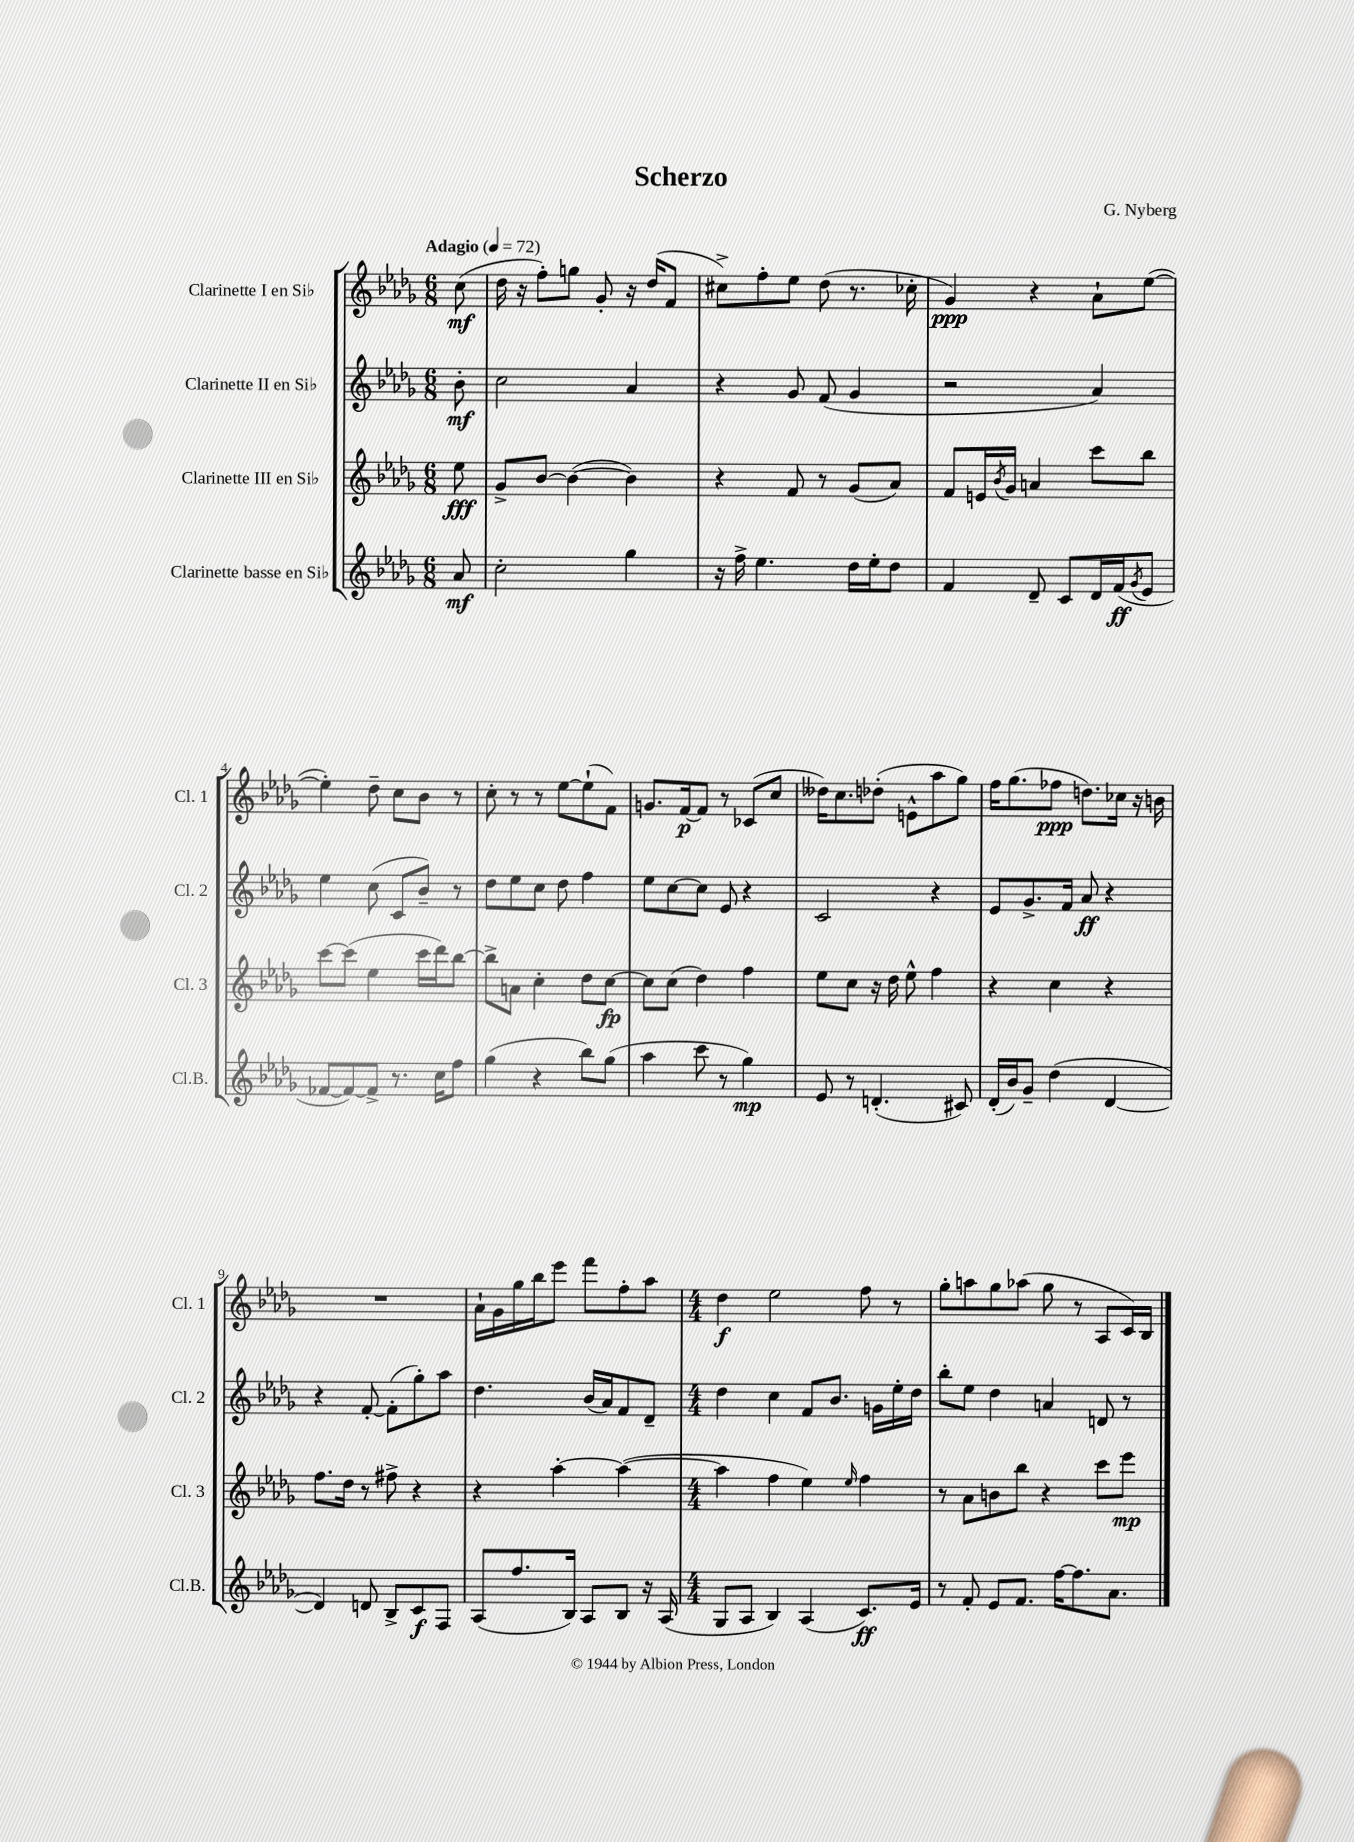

**kern	**dynam	**kern	**dynam	**kern	**dynam	**kern	**dynam
*part4	*part4	*part3	*part3	*part2	*part2	*part1	*part1
*staff4	*staff4	*staff3	*staff3	*staff2	*staff2	*staff1	*staff1
*I"Clarinette basse en Si♭	*	*I"Clarinette III en Si♭	*	*I"Clarinette II en Si♭	*	*I"Clarinette I en Si♭	*
*I'Cl.B.	*	*I'Cl. 3	*	*I'Cl. 2	*	*I'Cl. 1	*
*clefG2	*	*clefG2	*	*clefG2	*	*clefG2	*
*k[b-e-a-d-g-]	*	*k[b-e-a-d-g-]	*	*k[b-e-a-d-g-]	*	*k[b-e-a-d-g-]	*
*M6/8	*	*M6/8	*	*M6/8	*	*M6/8	*
*MM72	*	*MM72	*	*MM72	*	*MM72	*
=	=	=	=	=	=	=	=
!	!	!	!	!	!	!LO:TX:a:B:t=Adagio	!
8a-/	mf	8ee-\	fff	8b-'\	mf	(8cc\	mf
=1	=1	=1	=1	=1	=1	=1	=1
2cc'\	.	8g-^/L	.	2cc\	.	16dd-\	.
.	.	.	.	.	.	16r	.
.	.	[8b-/J	.	.	.	8ff'\L)	.
.	.	(4b-\_	.	.	.	8ggn\J	.
.	.	.	.	.	.	8g-'/	.
4gg-\	.	4b-\])	.	4a-/	.	16r	.
.	.	.	.	.	.	(16dd-/KL	.
.	.	.	.	.	.	8f/J	.
=2	=2	=2	=2	=2	=2	=2	=2
16r	.	4r	.	4r	.	8cc#X^\L)	.
16ff^\	.	.	.	.	.	.	.
4.ee-\	.	.	.	.	.	8ff'\	.
.	.	8f/	.	8g-/	.	8ee-\J	.
.	.	8r	.	(8f/	.	(8dd-\	.
16dd-\LL	.	(8g-/L	.	4g-/	.	8.r	.
16ee-'\J	.	.	.	.	.	.	.
8dd-\J	.	8a-/J)	.	.	.	.	.
.	.	.	.	.	.	16cc-X'\	.
=3	=3	=3	=3	=3	=3	=3	=3
4f/	.	8f/L	.	2r	.	4g-/)	ppp
.	.	16en/L	.	.	.	.	.
.	.	8qb-/	.	.	.	.	.
.	.	16g-/JJ	.	.	.	.	.
8d-~/	.	4an/	.	.	.	4r	.
8c/L	.	.	.	.	.	.	.
16d-/L	.	8ccc\L	.	4a-/)	.	8a-`\L	.
(16f/J	ff	.	.	.	.	.	.
8qg-/	.	.	.	.	.	.	.
8e-/J	.	8bb-\J	.	.	.	([8ee-\J	.
!!LO:LB:g=z
=4	=4	=4	=4	=4	=4	=4	=4
[8f-X/L	.	[8ccc\L	.	4ee-\	.	4ee-'\])	.
8f-/_)	.	(8ccc\J]	.	.	.	.	.
8f-^/J]	.	4ee-\	.	(8cc\	.	8dd-~\	.
8.r	.	.	.	8c/L	.	8cc\L	.
.	.	16ccc\LL	.	8b-~/J)	.	8b-\J	.
16cc\KL	.	16ddd-\J)	.	.	.	.	.
8ff\J	.	[8bb-\J	.	8r	.	8r	.
=5	=5	=5	=5	=5	=5	=5	=5
(4gg-\	.	8bb-^\L]	.	8dd-\L	.	8cc'\	.
.	.	8an\J	.	8ee-\	.	8r	.
4r	.	4cc'\	.	8cc\J	.	8r	.
.	.	.	.	8dd-\	.	[8ee-\L	.
8bb-\L)	.	8dd-\L	.	4ff\	.	(8ee-`\]	.
(8gg-\J	.	[8cc\J	fp	.	.	8f\J)	.
=6	=6	=6	=6	=6	=6	=6	=6
4aa-\	.	8cc\L]	.	8ee-\L	.	8.gn/L	.
.	.	(8cc\J	.	[8cc\	.	.	.
.	.	.	.	.	.	[16f/k	p
8ccc\	.	4dd-\)	.	8cc\J]	.	8f/J]	.
8r	.	.	.	8e-/	.	8r	.
4gg-\)	mp	4ff\	.	4r	.	(8c-X/L	.
.	.	.	.	.	.	8cc/J	.
=7	=7	=7	=7	=7	=7	=7	=7
8e-/	.	8ee-\L	.	2c/	.	16dd--X\KL)	.
.	.	.	.	.	.	8.cc\	.
8r	.	8cc\J	.	.	.	.	.
(4.dn'/	.	16r	.	.	.	(8dd-X'\J	.
.	.	16dd-\	.	.	.	.	.
.	.	8ee-^^\	.	.	.	8en^^\L	.
.	.	4ff\	.	4r	.	8aa-\	.
8c#X/)	.	.	.	.	.	8gg-\J)	.
=8	=8	=8	=8	=8	=8	=8	=8
(16d-'/LL	.	4r	.	8e-/L	.	16ff\KL	.
16b-/J)	.	.	.	.	.	(8.gg-\	.
8g-~/J	.	.	.	8.g-^/	.	.	.
(4dd-\	.	4cc\	.	.	.	8ff-X\J	ppp
.	.	.	.	16f/Jk	.	.	.
.	.	.	.	8a-/	ff	8.ddn\L)	.
[4d-/	.	4r	.	4r	.	.	.
.	.	.	.	.	.	16cc-X\Jk	.
.	.	.	.	.	.	16r	.
.	.	.	.	.	.	16bn\	.
!!LO:LB:g=z
=9	=9	=9	=9	=9	=9	=9	=9
4d-/])	.	8.ff\L	.	4r	.	2.r	.
.	.	16dd-\Jk	.	.	.	.	.
8dn/	.	8r	.	[8f'/	.	.	.
8B-^/L	.	8ff#X^\	.	(8f'\L]	.	.	.
8c/	f	4r	.	8gg-'\)	.	.	.
8F/J	.	.	.	8aa-\J	.	.	.
=10	=10	=10	=10	=10	=10	=10	=10
(8A-/L	.	4r	.	4.dd-\	.	16a-`\LL	.
.	.	.	.	.	.	16g-\	.
8.ff/	.	.	.	.	.	16gg-\	.
.	.	.	.	.	.	16bb-\J	.
.	.	[4aa-'\	.	.	.	8eee-\J	.
16B-/Jk)	.	.	.	.	.	.	.
8A-/L	.	.	.	(16b-/LL	.	8fff\L	.
.	.	.	.	16a-/J)	.	.	.
8B-/J	.	(4aa-\_	.	8f/	.	8ff'\	.
16r	.	.	.	8d-~/J	.	8aa-\J	.
(16A-/	.	.	.	.	.	.	.
=11	=11	=11	=11	=11	=11	=11	=11
*M4/4	*	*M4/4	*	*M4/4	*	*M4/4	*
8G-/L	.	4aa-\]	.	4dd-\	.	4dd-\	f
8A-/J	.	.	.	.	.	.	.
4B-/)	.	4ff\	.	4cc\	.	2ee-\	.
(4A-/	.	4ee-\)	.	8f/L	.	.	.
.	.	.	.	8.b-/J	.	.	.
.	.	16qqee-/	.	.	.	.	.
8.c/L)	ff	4ff\	.	.	.	8ff\	.
.	.	.	.	16gn\LL	.	.	.
.	.	.	.	16ee-'\	.	8r	.
16e-/Jk	.	.	.	16dd-\JJ	.	.	.
=12	=12	=12	=12	=12	=12	=12	=12
8r	.	8r	.	8bb-'\L	.	8gg-'\L	.
8f'/	.	8a-\L	.	8ee-\J	.	8aan\	.
8e-/L	.	8bn\	.	4dd-\	.	8gg-\	.
8.f/J	.	8bb-\J	.	.	.	(8aa-X\J	.
.	.	4r	.	4an/	.	8gg-\	.
[16ff\KL	.	.	.	.	.	.	.
8.ff\]	.	.	.	.	.	8r	.
.	.	8ccc\L	.	8dn/	.	8A-/L	.
8.a-\J	.	.	.	.	.	.	.
.	.	8eee-\J	mp	8r	.	16c/L)	.
.	.	.	.	.	.	16B-/JJ	.
==	==	==	==	==	==	==	==
*-	*-	*-	*-	*-	*-	*-	*-
